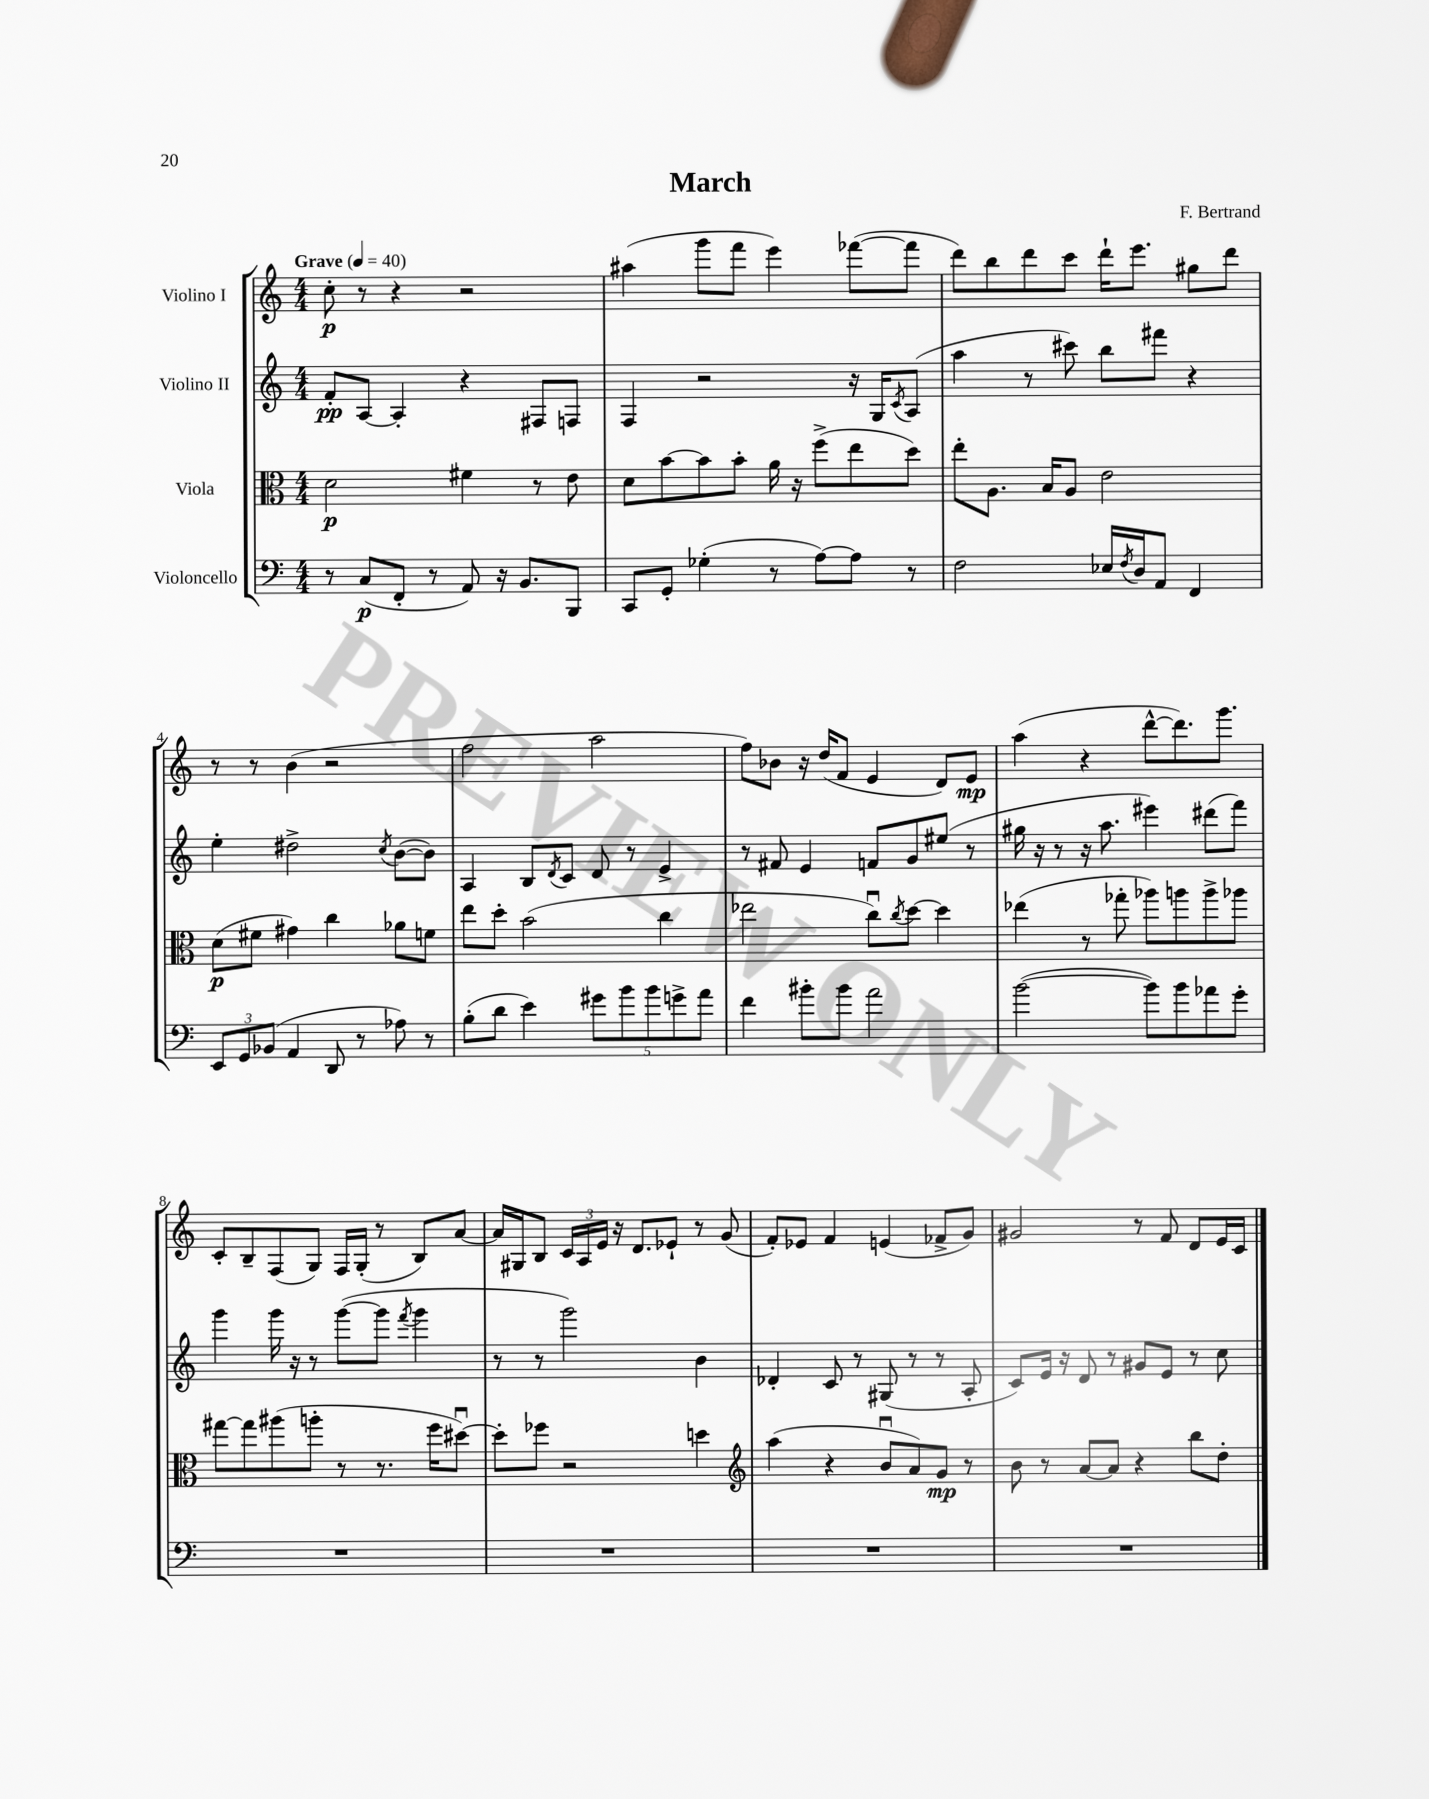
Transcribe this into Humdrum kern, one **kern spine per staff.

**kern	**dynam	**kern	**dynam	**kern	**dynam	**kern	**dynam
*part4	*part4	*part3	*part3	*part2	*part2	*part1	*part1
*staff4	*staff4	*staff3	*staff3	*staff2	*staff2	*staff1	*staff1
*I"Violoncello	*	*I"Viola	*	*I"Violino II	*	*I"Violino I	*
*clefF4	*	*clefC3	*	*clefG2	*	*clefG2	*
*k[]	*	*k[]	*	*k[]	*	*k[]	*
*M4/4	*	*M4/4	*	*M4/4	*	*M4/4	*
*MM40	*	*MM40	*	*MM40	*	*MM40	*
=1	=1	=1	=1	=1	=1	=1	=1
!	!	!	!	!	!	!LO:TX:a:B:t=Grave	!
8r	.	2d\	p	8f'/L	pp	8cc'\	p
(8C/L	p	.	.	[8A/J	.	8r	.
8FF'/J	.	.	.	4A'/]	.	4r	.
8r	.	.	.	.	.	.	.
8AA/)	.	4f#X\	.	4r	.	2r	.
16r	.	.	.	.	.	.	.
8.BB/L	.	.	.	.	.	.	.
.	.	8r	.	8F#X/L	.	.	.
8BBB/J	.	8e\	.	8Fn/J	.	.	.
=2	=2	=2	=2	=2	=2	=2	=2
8CC/L	.	8d\L	.	4F/	.	(4aa#X\	.
8GG'/J	.	[8b\	.	.	.	.	.
(4G-X'\	.	8b\]	.	2r	.	8ggg\L	.
.	.	8b'\J	.	.	.	8fff\J	.
8r	.	16a\	.	.	.	4eee\)	.
.	.	16r	.	.	.	.	.
[8A\L)	.	(8ff^\L	.	.	.	.	.
8A\J]	.	8ee\	.	16r	.	([8fff-X\L	.
.	.	.	.	16G/KL	.	.	.
.	.	.	.	8qc/	.	.	.
8r	.	8dd\J)	.	(8A/J	.	8fff-\J]	.
=3	=3	=3	=3	=3	=3	=3	=3
2F\	.	8ee'\L	.	4aa\	.	8ddd\L)	.
.	.	8.A\J	.	.	.	8bb\	.
.	.	.	.	8r	.	8ddd\	.
.	.	16B/KL	.	.	.	.	.
.	.	8A/J	.	8ccc#X\)	.	8ccc\J	.
16E-X/LL	.	2e\	.	8bb\L	.	16ddd`\KL	.
8qF/	.	.	.	.	.	.	.
16D/J	.	.	.	.	.	8.eee\J	.
8AA/J	.	.	.	8fff#X\J	.	.	.
4FF/	.	.	.	4r	.	8gg#X\L	.
.	.	.	.	.	.	8ddd\J	.
!!LO:LB:g=z
=4	=4	=4	=4	=4	=4	=4	=4
12EE/L	.	(8d\L	p	4ee'\	.	8r	.
12GG/	.	.	.	.	.	.	.
.	.	8f#X\J	.	.	.	8r	.
(12BB-X/J	.	.	.	.	.	.	.
4AA/	.	4g#X\)	.	2dd#X^\	.	(4b\	.
8DD/	.	4cc\	.	.	.	2r	.
8r	.	.	.	.	.	.	.
.	.	.	.	8qcc/	.	.	.
8A-X\)	.	8a-X\L	.	([8b\L	.	.	.
8r	.	8fn\J	.	8b\J])	.	.	.
=5	=5	=5	=5	=5	=5	=5	=5
(8B'\L	.	8ee\L	.	4A/	.	2ff\	.
8d\J	.	8dd'\J	.	.	.	.	.
4e\)	.	(2b\	.	8B/L	.	.	.
.	.	.	.	8qd/	.	.	.
.	.	.	.	8c/J	.	.	.
10g#X\L	.	.	.	8d/	.	2aa\	.
10b\	.	.	.	.	.	.	.
.	.	.	.	8r	.	.	.
10b\	.	.	.	.	.	.	.
.	.	4cc\	.	4e^/	.	.	.
10gn^\	.	.	.	.	.	.	.
10a\J	.	.	.	.	.	.	.
=6	=6	=6	=6	=6	=6	=6	=6
4f\	.	2ee-X\	.	8r	.	8ff\L)	.
.	.	.	.	8f#X/	.	8b-X\J	.
8b#X'\L	.	.	.	4e/	.	16r	.
.	.	.	.	.	.	(16dd/KL	.
8b#\J	.	.	.	.	.	8f/J	.
2a\	.	8ccu\L)	.	8fn/L	.	4e/	.
.	.	8qcc/	.	.	.	.	.
.	.	[8dd\J	.	8g/	.	.	.
.	.	4dd\]	.	(8ee#X/J	.	8d/L)	.
.	.	.	.	8r	.	8e/J	mp
=7	=7	=7	=7	=7	=7	=7	=7
([2b\	.	(4ee-X\	.	16gg#X\	.	(4aa\	.
.	.	.	.	16r	.	.	.
.	.	.	.	8r	.	.	.
.	.	8r	.	16r	.	4r	.
.	.	.	.	8.aa\	.	.	.
.	.	8gg-X'\	.	.	.	.	.
8b\L])	.	8aa-X\L)	.	4eee#X\)	.	[8ddd^^\L	.
8b\	.	8aan\	.	.	.	8.ddd\])	.
8a-X\	.	8aa^\	.	(8ddd#X\L	.	.	.
.	.	.	.	.	.	8.ggg\J	.
8g'\J	.	8aa-X\J	.	8fff\J)	.	.	.
!!LO:LB:g=z
=8	=8	=8	=8	=8	=8	=8	=8
1r	.	[8gg#X\L	.	4ggg\	.	8c'/L	.
.	.	8gg#\]	.	.	.	8B~/	.
.	.	(8aa#X\	.	16ggg\	.	(8F/	.
.	.	.	.	16r	.	.	.
.	.	8aan'\J	.	8r	.	8G/J)	.
.	.	8r	.	([8ggg\L	.	16F/LL	.
.	.	.	.	.	.	(16G'/JJ	.
.	.	8.r	.	8ggg\J]	.	8r	.
.	.	.	.	8qfff/	.	.	.
.	.	.	.	4ggg\	.	8B/L)	.
.	.	16ff\KL	.	.	.	.	.
.	.	[8dd#Xu\J)	.	.	.	[8a/J	.
=9	=9	=9	=9	=9	=9	=9	=9
1r	.	8dd#'\L]	.	8r	.	16a/LL]	.
.	.	.	.	.	.	16G#X/J	.
.	.	8ff-X\J	.	8r	.	8B/J	.
.	.	2r	.	2ggg\)	.	24c/LL	.
.	.	.	.	.	.	24A/	.
.	.	.	.	.	.	24e/JJ	.
.	.	.	.	.	.	16r	.
.	.	.	.	.	.	8.d/L	.
.	.	.	.	.	.	8e-X`/J	.
.	.	4ddn\	.	4b\	.	8r	.
.	.	.	.	.	.	(8g/	.
=10	=10	=10	=10	=10	=10	=10	=10
*	*	*clefG2	*	*	*	*	*
1r	.	(4aa\	.	4d-X'/	.	8f'/L)	.
.	.	.	.	.	.	8e-X/J	.
.	.	4r	.	8c/	.	4f/	.
.	.	.	.	8r	.	.	.
.	.	8bu/L	.	(8G#X/	.	(4en/	.
.	.	8a/)	.	8r	.	.	.
.	.	8g/J	mp	8r	.	8f-X^/L	.
.	.	8r	.	8A'/	.	8g/J)	.
=11	=11	=11	=11	=11	=11	=11	=11
1r	.	8b\	.	8c/L)	.	2g#X/	.
.	.	8r	.	16e/Jk	.	.	.
.	.	.	.	16r	.	.	.
.	.	[8a/L	.	8d/	.	.	.
.	.	8a/J]	.	8r	.	.	.
.	.	4r	.	8g#X/L	.	8r	.
.	.	.	.	8e/J	.	8f/	.
.	.	8bb\L	.	8r	.	8d/L	.
.	.	8dd'\J	.	8cc\	.	16e/L	.
.	.	.	.	.	.	16c/JJ	.
==	==	==	==	==	==	==	==
*-	*-	*-	*-	*-	*-	*-	*-
